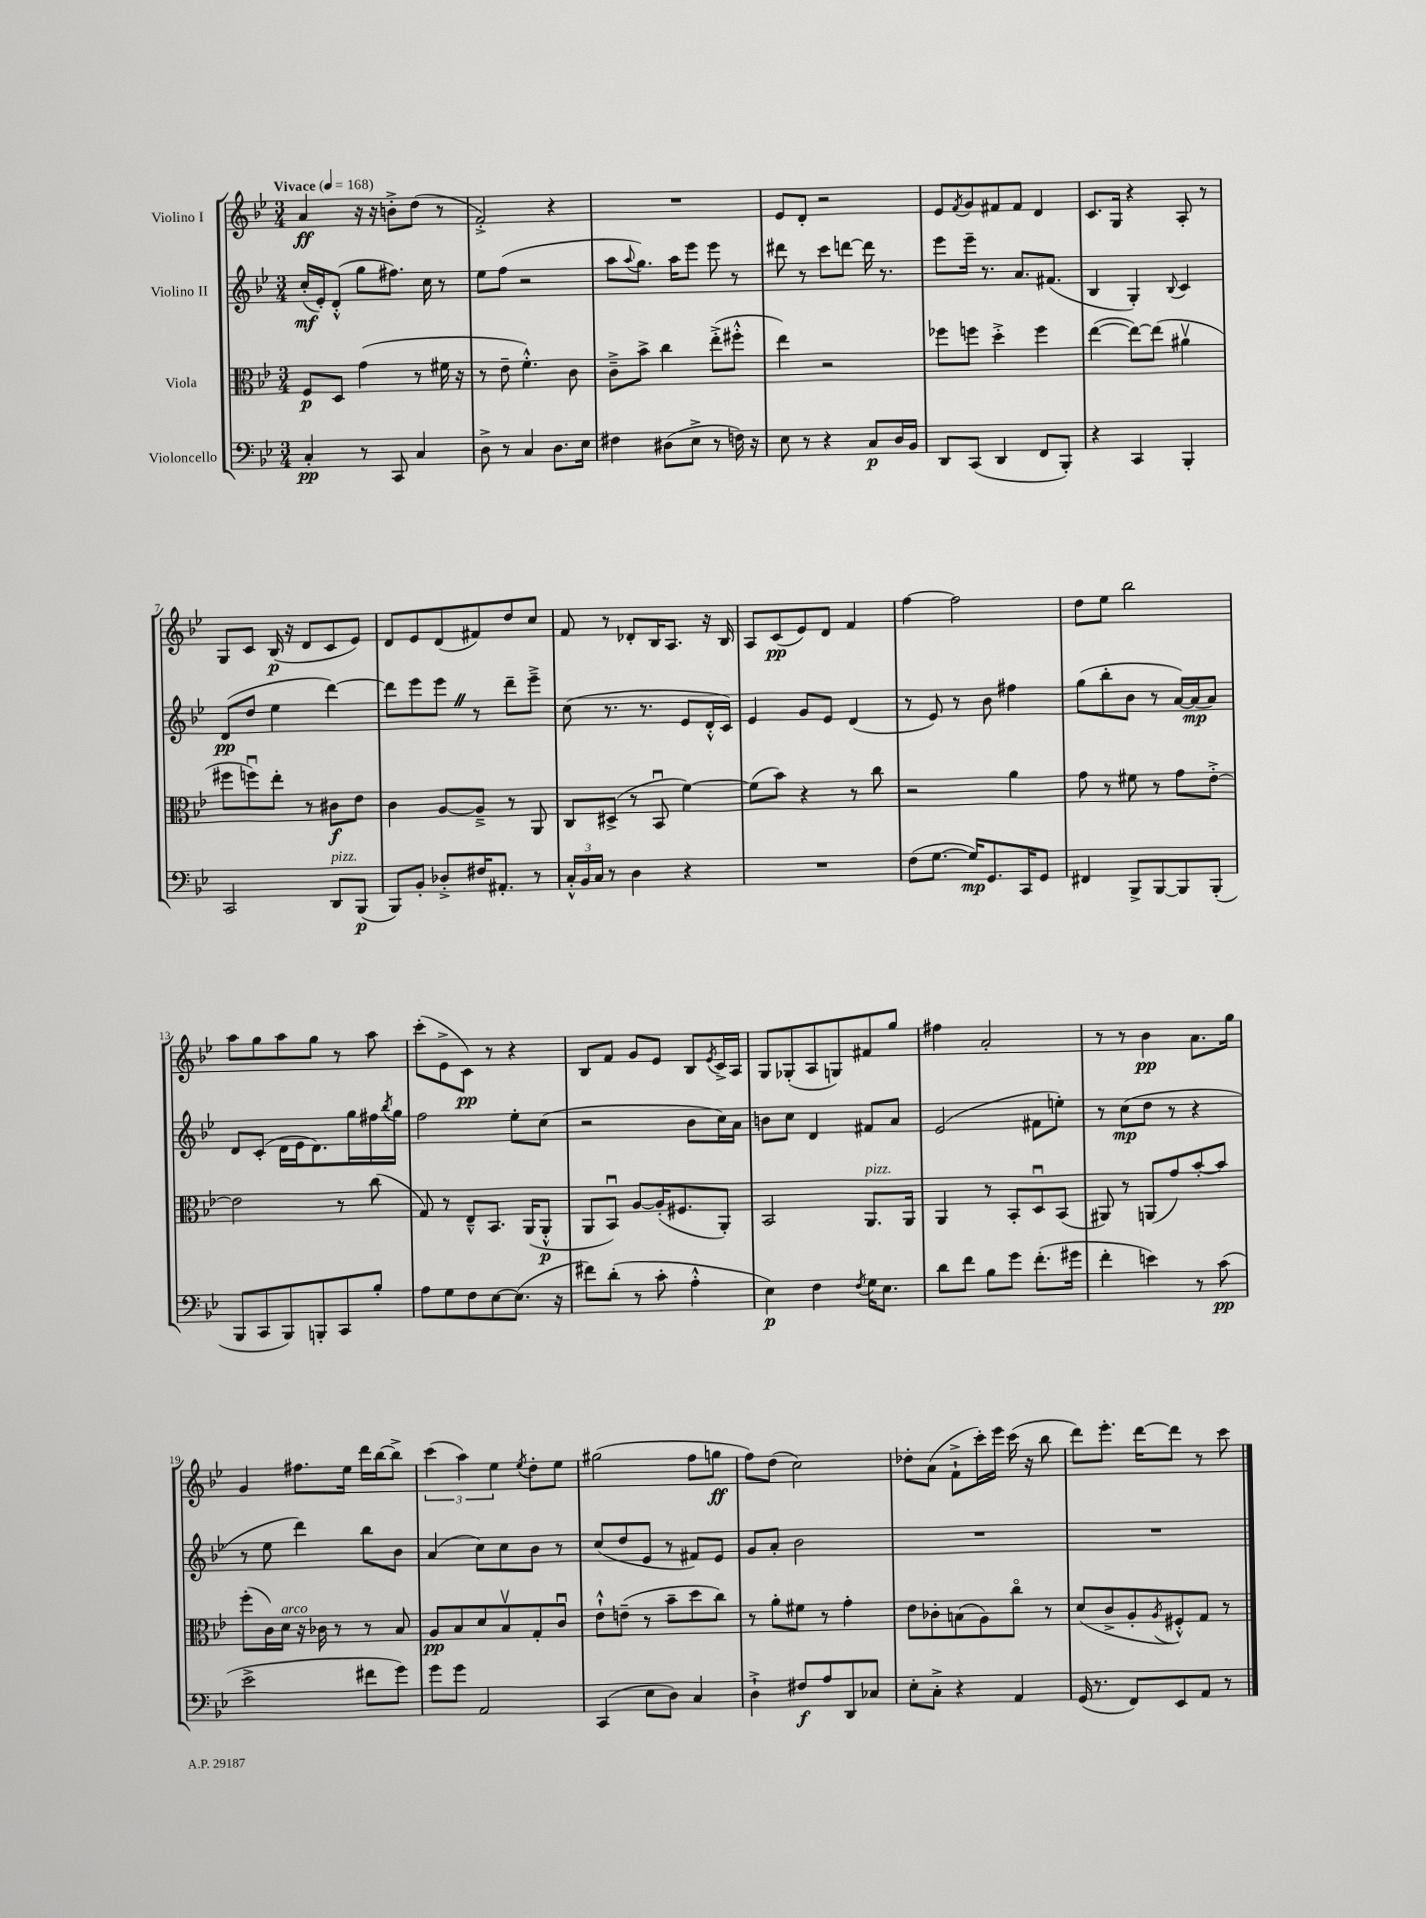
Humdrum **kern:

**kern	**dynam	**kern	**dynam	**kern	**dynam	**kern	**dynam
*part4	*part4	*part3	*part3	*part2	*part2	*part1	*part1
*staff4	*staff4	*staff3	*staff3	*staff2	*staff2	*staff1	*staff1
*I"Violoncello	*	*I"Viola	*	*I"Violino II	*	*I"Violino I	*
*clefF4	*	*clefC3	*	*clefG2	*	*clefG2	*
*k[b-e-]	*	*k[b-e-]	*	*k[b-e-]	*	*k[b-e-]	*
*M3/4	*	*M3/4	*	*M3/4	*	*M3/4	*
*MM168	*	*MM168	*	*MM168	*	*MM168	*
=1	=1	=1	=1	=1	=1	=1	=1
!	!	!	!	!	!	!LO:TX:a:B:t=Vivace	!
4C'/	pp	8F/L	p	(16cc'/LL	mf	4a/	ff
.	.	.	.	16e-'/J)	.	.	.
.	.	8D/J	.	(8d'^^/J	.	.	.
8r	.	(4g\	.	8gg\L	.	16r	.
.	.	.	.	.	.	16r	.
8CC/	.	.	.	8.ff#X\J)	.	8bn'^\L	.
4C/	.	8r	.	.	.	(8dd\J	.
.	.	.	.	16cc\	.	.	.
.	.	16f#X\	.	8r	.	8r	.
.	.	16r	.	.	.	.	.
=2	=2	=2	=2	=2	=2	=2	=2
8D^\	.	8r	.	8ee-\L	.	2f'^/)	.
8r	.	8e-~\	.	(8ff\J	.	.	.
4C/	.	4.f'^^\)	.	2r	.	.	.
8.D\L	.	.	.	.	.	4r	.
.	.	8c\	.	.	.	.	.
16E-\Jk	.	.	.	.	.	.	.
=3	=3	=3	=3	=3	=3	=3	=3
4F#X\	.	8c~^\L	.	8aa\L	.	2.r	.
.	.	.	.	8qqaa/	.	.	.
.	.	8b-^\J	.	8.gg\J)	.	.	.
(8D#X\L	.	4cc\	.	.	.	.	.
.	.	.	.	16aa\KL	.	.	.
8E-^\J	.	.	.	8eee-\J	.	.	.
8r	.	(8ee-'^\L	.	8eee-\	.	.	.
16Fn\)	.	8ff#X'^^\J	.	8r	.	.	.
16r	.	.	.	.	.	.	.
=4	=4	=4	=4	=4	=4	=4	=4
8E-\	.	4ee-\)	.	8ddd#X\	.	8e-/L	.
8r	.	.	.	8r	.	8d'/J	.
4r	.	2r	.	8ccc\L	.	2r	.
.	.	.	.	[8dddn\J	.	.	.
8C/L	p	.	.	16ddd\]	.	.	.
.	.	.	.	8.r	.	.	.
16D/L	.	.	.	.	.	.	.
16BB-/JJ	.	.	.	.	.	.	.
=5	=5	=5	=5	=5	=5	=5	=5
8DD/L	.	8ff-X\L	.	8eee-\L	.	8e-/L	.
.	.	.	.	.	.	8qf/	.
(8CC/J	.	8ffn\J	.	16eee-~\Jk	.	8g/	.
.	.	.	.	8.r	.	.	.
4DD/	.	4dd'^\	.	.	.	8f#X/	.
.	.	.	.	8.a/L	.	8f#/J	.
8FF/L	.	4ff\	.	.	.	4d/	.
.	.	.	.	(8.f#X/J	.	.	.
8BBB-'/J)	.	.	.	.	.	.	.
=6	=6	=6	=6	=6	=6	=6	=6
4r	.	([4ee-\	.	4B-/	.	8.c/L	.
.	.	.	.	.	.	16G/Jk	.
4CC/	.	8ee-\L_)	.	4G'/)	.	4r	.
.	.	(8ee-\J]	.	.	.	.	.
.	.	.	.	8qqB-/	.	.	.
4BBB-'/	.	4a#Xv\	.	4c/	.	8A'/	.
.	.	.	.	.	.	8r	.
!!LO:LB:g=z
=7	=7	=7	=7	=7	=7	=7	=7
2CC/	.	8ff#X\L	.	(8d/L	pp	8G/L	.
.	.	8ffnu\)	.	8dd/J	.	8c/J	.
.	.	8ee-'\J	.	4ee-\	.	(16B-/	p
.	.	.	.	.	.	16r	.
.	.	8r	.	.	.	8d/L	.
!LO:TX:a:i:t=pizz.	!	!	!	!	!	!	!
8DD/L	.	8c#X\L	f	[4ddd\)	.	8c/	.
(8BBB-/J	p	8e-\J	.	.	.	8e-/J)	.
=8	=8	=8	=8	=8	=8	=8	=8
8BBB-/L)	.	4c\	.	8ddd\L]	.	8d/L	.
8BB-'/J	.	.	.	8eee-\	.	8e-/	.
8D-X'^/L	.	[8A/L	.	8eee-Z\J	.	(8d/	.
16F#X/K	.	8A~^/J]	.	8r	.	8f#X/)	.
8.AA#X'/J	.	.	.	.	.	.	.
.	.	8r	.	8ddd~\L	.	8dd/	.
8r	.	8AA/	.	8eee-~^\J	.	8cc/J	.
=9	=9	=9	=9	=9	=9	=9	=9
24C'^^/LL	.	8C/L	.	(8cc\	.	8f/	.
24BB-/	.	.	.	.	.	.	.
24C/JJ	.	.	.	.	.	.	.
8r	.	(8D#X^/J	.	8.r	.	8r	.
4D\	.	8r	.	.	.	8d-X'/L	.
.	.	.	.	8.r	.	.	.
.	.	8BB-u/	.	.	.	16B-/K	.
.	.	.	.	.	.	8.A/J	.
4r	.	[4f\)	.	8e-/L	.	.	.
.	.	.	.	16d'^^/L	.	16r	.
.	.	.	.	16c/JJ)	.	16B-/	.
=10	=10	=10	=10	=10	=10	=10	=10
2.r	.	(8f\L]	.	4e-/	.	8A/L	.
.	.	8b-\J)	.	.	.	(8c/	pp
.	.	4r	.	8g/L	.	8e-/)	.
.	.	.	.	8e-/J	.	8d/J	.
.	.	8r	.	(4d/	.	4f/	.
.	.	8cc\	.	.	.	.	.
=11	=11	=11	=11	=11	=11	=11	=11
(8F\L	.	2r	.	8r	.	[4ff\	.
[8.G\J	.	.	.	8e-/)	.	.	.
.	.	.	.	8r	.	2ff\]	.
16G/KL])	mp	.	.	.	.	.	.
8.GG/	.	.	.	8b-\	.	.	.
.	.	4a\	.	4ff#X\	.	.	.
16CC/K	.	.	.	.	.	.	.
8GG/J	.	.	.	.	.	.	.
=12	=12	=12	=12	=12	=12	=12	=12
4FF#X/	.	8g\	.	(8gg\L	.	8dd\L	.
.	.	8r	.	8bb-'\	.	8ee-\J	.
8BBB-^/L	.	8f#X\	.	8b-\J	.	2bb-\	.
[8BBB-/	.	8r	.	8r	.	.	.
8BBB-/]	.	8g\L	.	[16a/LL)	.	.	.
.	.	.	.	(16a/J]	mp	.	.
(8BBB-'/J	.	[8e-'^\J	.	8a/J)	.	.	.
!!LO:LB:g=z
=13	=13	=13	=13	=13	=13	=13	=13
8BBB-/L	.	2e-\]	.	8d/L	.	8aa\L	.
8CC/	.	.	.	(8c'/J	.	8gg\	.
8BBB-/)	.	.	.	16d\LL	.	8aa\	.
.	.	.	.	16e-\J	.	.	.
8BBBn'/	.	.	.	8.d\)	.	8gg\J	.
8CC/	.	8r	.	.	.	8r	.
.	.	.	.	16gg\L	.	.	.
8B-'/J	.	(8cc\	.	16ff#X\	.	8aa\	.
.	.	.	.	8qbb-/	.	.	.
.	.	.	.	16gg\JJ	.	.	.
=14	=14	=14	=14	=14	=14	=14	=14
8A\L	.	8G/)	.	2ff\	.	(8ccc'\L	.
8G\	.	8r	.	.	.	8e-^\	.
8F\	.	8E-~^^/L	.	.	.	8c\J)	pp
[8E-\	.	8.BB-/J	.	.	.	8r	.
(8.E-\J]	.	.	.	8ee-'\L	.	4r	.
.	.	(16AA/KL	.	.	.	.	.
.	.	8AA'^^/J	p	(8cc\J	.	.	.
16r	.	.	.	.	.	.	.
=15	=15	=15	=15	=15	=15	=15	=15
8f#X\L)	.	8AA/L	.	2r	.	8B-/L	.
(8d'\J	.	8BB-u/J)	.	.	.	8f/J	.
8r	.	[8A/L	.	.	.	8g/L	.
8c'\	.	(16A'/K]	.	.	.	8e-/J	.
.	.	8.F#X/	.	.	.	.	.
4A'^^\	.	.	.	8b-\L	.	8B-/L	.
.	.	.	.	.	.	8qe-/	.
.	.	8AA'/J)	.	16cc\L)	.	16c^/L	.
.	.	.	.	16a\JJ	.	16A/JJ	.
=16	=16	=16	=16	=16	=16	=16	=16
4E-\)	p	2BB-/	.	8bn\L	.	8G/L	.
.	.	.	.	8cc\J	.	(8G-X'/	.
4F\	.	.	.	4d/	.	8A/	.
.	.	.	.	.	.	8Gn/)	.
8qF/	.	.	.	.	.	.	.
!	!	!LO:TX:a:i:t=pizz.	!	!	!	!	!
16G\KL	.	8.AA/L	.	8f#X/L	.	8f#X/	.
8.E-\J	.	.	.	.	.	.	.
.	.	.	.	8a/J	.	8gg/J	.
.	.	16AA/Jk	.	.	.	.	.
=17	=17	=17	=17	=17	=17	=17	=17
8d\L	.	4AA/	.	(2e-/	.	4ff#X\	.
8f\J	.	.	.	.	.	.	.
8B-\L	.	8r	.	.	.	2a'/	.
8g\J	.	8BB-'/L	.	.	.	.	.
(8.f'\L	.	8Du/	.	8f#X\L	.	.	.
.	.	(8BB-/J	.	8een'\J)	.	.	.
16g#X\Jk	.	.	.	.	.	.	.
=18	=18	=18	=18	=18	=18	=18	=18
4f'\	.	8AA#X/)	.	8r	.	8r	.
.	.	8r	.	(8cc\L	mp	8r	.
4en\)	.	(8AAn/L	.	8dd\J	.	4b-\	pp
.	.	8g/)	.	8r	.	.	.
8r	.	[8b-'/	.	4r	.	8.a\L	.
(8c\	pp	8b-/J]	.	.	.	.	.
.	.	.	.	.	.	16gg\Jk	.
!!LO:LB:g=z
=19	=19	=19	=19	=19	=19	=19	=19
2e-^\	.	(8ff'\L	.	8r	.	4g/	.
.	.	16c\L)	.	8ee-\	.	.	.
!	!	!LO:TX:a:i:t=arco	!	!	!	!	!
.	.	16d\JJ	.	.	.	.	.
.	.	16r	.	4ddd\)	.	8.ff#X\L	.
.	.	16c-X\	.	.	.	.	.
.	.	8r	.	.	.	.	.
.	.	.	.	.	.	16ee-\Jk	.
8f#X\L	.	8r	.	8bb-\L	.	16ddd\LL	.
.	.	.	.	.	.	[16bb-\J	.
8g\J)	.	8B-/	.	8b-\J	.	8bb-^\J]	.
=20	=20	=20	=20	=20	=20	=20	=20
8g\L	.	8A/L	pp	(4a/	.	(6ccc\	.
8g\J	.	8B-/	.	.	.	.	.
.	.	.	.	.	.	6aa\)	.
2AA/	.	8d/	.	8cc\L)	.	.	.
.	.	.	.	.	.	6ee-\	.
.	.	8B-v/	.	8cc\	.	.	.
.	.	.	.	.	.	8qee-/	.
.	.	8G'/	.	8b-\J	.	8dd'\L	.
.	.	8cu/J	.	8r	.	8ee-\J	.
=21	=21	=21	=21	=21	=21	=21	=21
(4CC/	.	8e-`^^\L	.	(8cc/L	.	(2gg#X\	.
.	.	(8en~\J	.	8dd/	.	.	.
8E-\L	.	8r	.	8e-/J	.	.	.
8D\J)	.	8b-~\L	.	8r	.	.	.
4C/	.	8dd\	.	8f#X/L)	.	8ff\L	.
.	.	8cc\J)	.	8e-/J	.	8ggn\J	ff
=22	=22	=22	=22	=22	=22	=22	=22
4D`^\	.	8r	.	8g/L	.	8ff\L)	.
.	.	8a'\L	.	8a'/J	.	(8dd\J	.
8F#X/L	f	8f#X\J	.	2b-\	.	2cc\)	.
8A/	.	8r	.	.	.	.	.
8DD/	.	4g'\	.	.	.	.	.
8C-X/J	.	.	.	.	.	.	.
=23	=23	=23	=23	=23	=23	=23	=23
8E-'\L	.	8e-\L	.	2.r	.	8dd-X'\L	.
8C'^\J	.	8c-X'\	.	.	.	(8a\J	.
4r	.	(8Bn\	.	.	.	8f`^\L	.
.	.	8A\)	.	.	.	16ccc'\L)	.
.	.	.	.	.	.	16eee-\JJ	.
4AA/	.	8cc\J	.	.	.	(16ccc\	.
.	.	.	.	.	.	16r	.
.	.	8r	.	.	.	8bb-\	.
=24	=24	=24	=24	=24	=24	=24	=24
(16GG/	.	(8d/L	.	2.r	.	8ddd\L)	.
8.r	.	.	.	.	.	.	.
.	.	8c^/	.	.	.	8.eee-'\J	.
8FF/L)	.	8A'/	.	.	.	.	.
.	.	.	.	.	.	[16ddd\KL	.
.	.	8qA/	.	.	.	.	.
8EE-/	.	8F#X'^^/)	.	.	.	8ddd\J]	.
8AA/J	.	8G/J	.	.	.	8r	.
8r	.	8r	.	.	.	8ccc\	.
==	==	==	==	==	==	==	==
*-	*-	*-	*-	*-	*-	*-	*-
